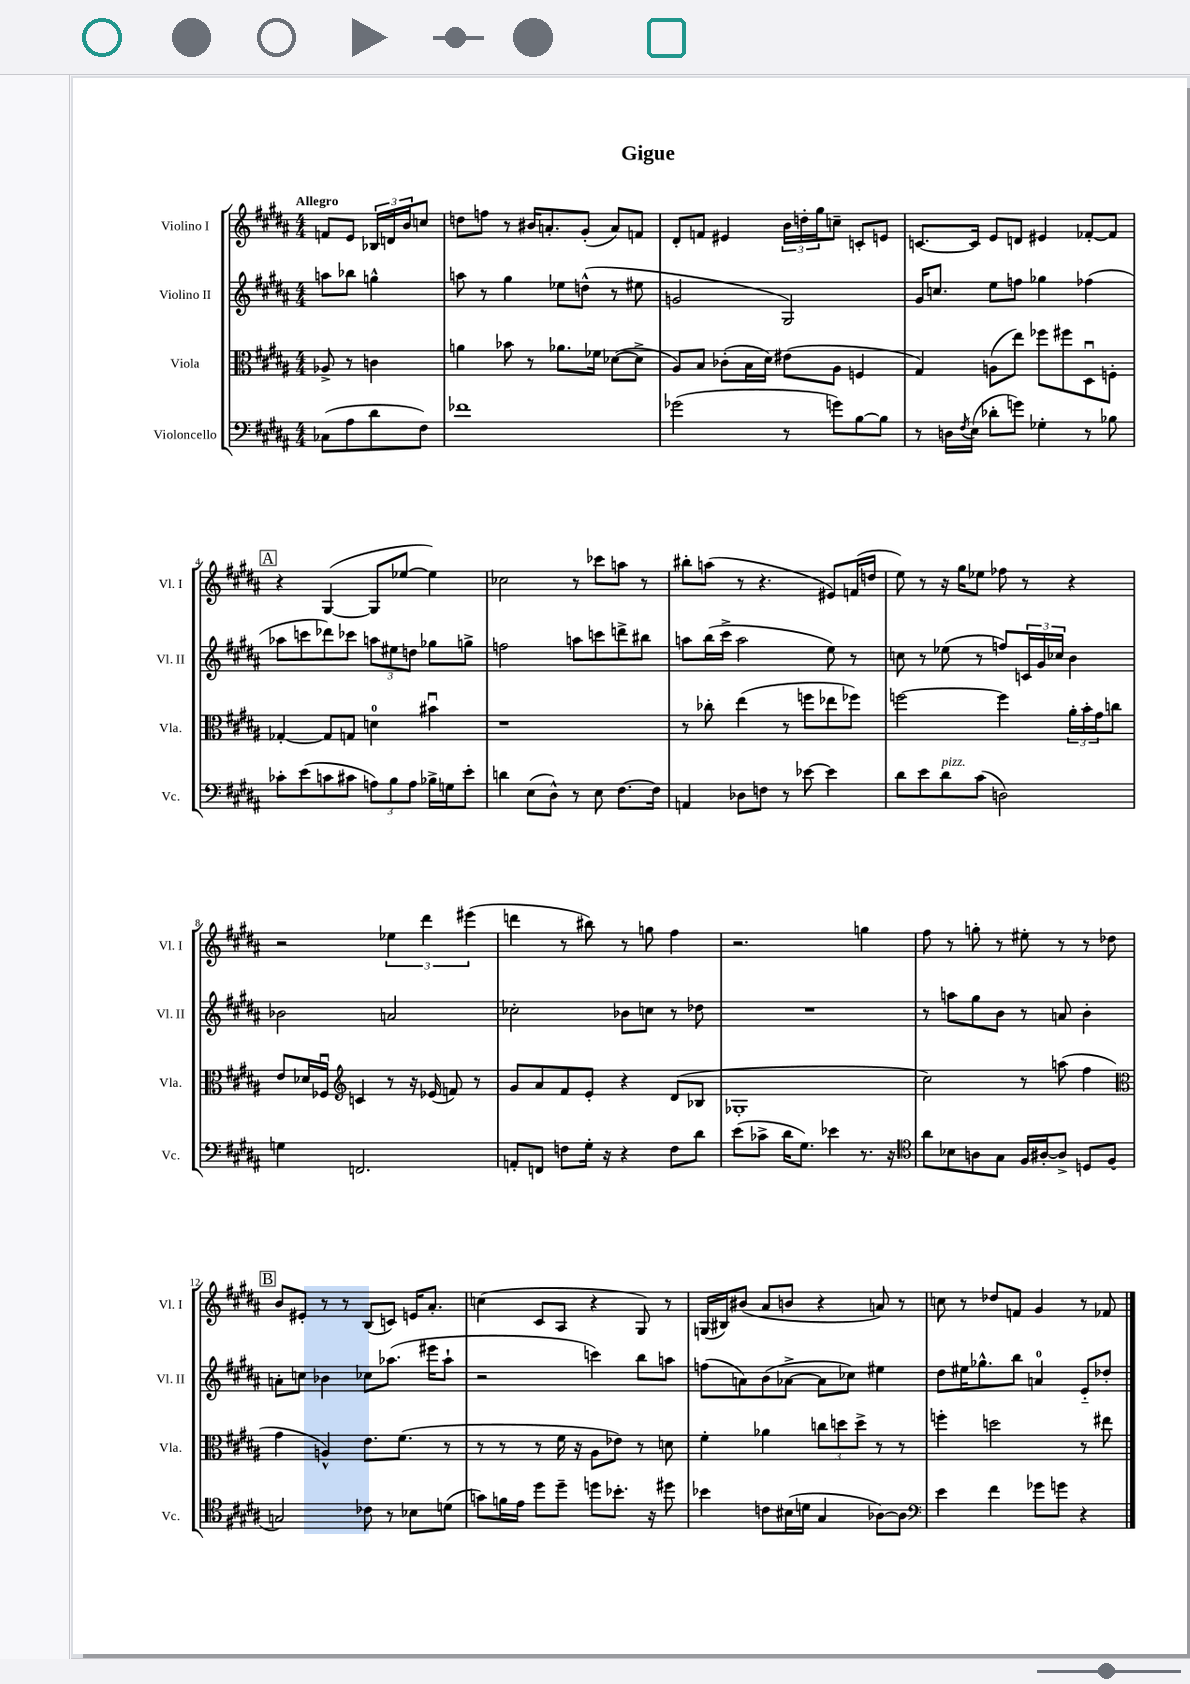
\header { title = "Gigue" }
<<
\new StaffGroup <<
\new Staff = "s0" \with { instrumentName = "Violino I" shortInstrumentName = "Vl. I" } {
    \clef treble \key b \major \numericTimeSignature \time 4/4 \partial 2 \tempo "Allegro"
    f'8 e'8 \tuplet 3/2 { bes16 d'16 b'16 } c''8 |
    d''8 f''8 r8 bis'16 a'8.-. gis'8-.( a'8) f'8 |
    dis'8-. f'8 eis'4 \tuplet 3/2 { b'16 d''16-. gis''16 } c''8-- c'8-. e'8 |
    c'8.~ c'16 e'8 d'8 eis'4 fes'8~-. fes'8 |
    \mark \markup { \box "A" } r4 gis4~( gis8 ees''8~ ees''4) |
    ces''2 r8 ces'''8 a''8 r8 |
    bis''8-. a''8( r8 r4. eis'8) f'16( d''16 |
    e''8) r8 r16 gis''16 ees''8 fes''8 r8 r4 |
    r2 \tuplet 3/2 { ees''4 dis'''4 eis'''4( } |
    d'''4 r8 bis''8) r8 g''8 fis''4 |
    r2. g''4 |
    fis''8 r8 g''8-. r8 eis''8-. r8 r8 des''8 |
    \mark \markup { \box "B" } b'8 eis'8-. r8 r8 b8( c'8) e'16 ais'8.-. |
    c''4( cis'8 ais8 r4 gis8) r8 |
    g16( bis16) bis'8( ais'8 b'8 r4 a'8) r8 |
    c''8 r8 des''8 f'8 gis'4 r8 fes'8 \bar "|." |
}
\new Staff = "s1" \with { instrumentName = "Violino II" shortInstrumentName = "Vl. II" } {
    \clef treble \key b \major \numericTimeSignature \time 4/4 \partial 2
    a''8 bes''8 g''4-^ |
    a''8 r8 gis''4 ees''8 d''8-^( r8 eis''8 |
    g'2 gis2) |
    gis'16 c''8. e''8 f''8 ges''4 fes''4( |
    \mark \markup { \box "A" } aes''8 c'''8 des'''8) ces'''8 \tuplet 3/2 { a''8 eis''8 d''8 } ges''8 g''8-> |
    f''2 a''8 c'''8 d'''8-> bis''8 |
    a''8 b''16( cis'''16-> a''2 e''8) r8 |
    c''8 r8 ees''8( r8 f''8) \tuplet 3/2 { c'16 gis'16 ces''16 } b'4 |
    bes'2 a'2 |
    ces''2-. bes'8 c''8 r8 des''8 |
    R1 |
    r8 a''8 gis''8 b'8 r8 a'8 b'4-. |
    \mark \markup { \box "B" } a'8-. c''8 bes'4 ces''8 aes''8.( eis'''16 aes''8-! |
    r2 c'''4) b''8 a''8 |
    f''8( a'8) b'8( aes'8~-> aes'8 ces''8) eis''4 |
    dis''8 eis''16 ges''8.-^ b''8 a'4-0 e'8-_ des''8-. \bar "|." |
}
\new Staff = "s2" \with { instrumentName = "Viola" shortInstrumentName = "Vla." } {
    \clef alto \key b \major \numericTimeSignature \time 4/4 \partial 2
    aes8-> r8 c'4 |
    a'4 bes'8 r8 aes'8. fes'16 des'8~( des'8-> |
    ais8) b8 ces'8-.( b16 dis'16) eis'8( ais8 f4 |
    gis4) a8( e''8) fes''8 fis''8 dis8\downbow f8-. |
    \mark \markup { \box "A" } ges4~-. ges8 g8 d'4-0 bis'4\downbow |
    r1 |
    r8 ces''8-. e''4( r8 f''8 ees''8 fes''8) |
    f''2~ f''4 \tuplet 3/2 { ais'16-. b'16-. gis'16 } c''8 |
    e'8 des'16 fes16\downbow \clef treble c'4 r8 r16 ees'16( f'8) r8 |
    gis'8 ais'8 fis'8 e'8-. r4 dis'8( bes8 |
    ges1-. |
    cis''2) r8 a''8( fis''4 |
    \mark \markup { \box "B" } \clef alto gis'4 a4-^) e'8. fis'8.( r8 |
    r8 r8 r8 fis'16 r16 ais8 ees'8) r8 d'8 |
    fis'4-. aes'4 \tuplet 3/2 { c''8 d''8 d''8-> } r8 r8 |
    f''4-. d''2 r8 eis''8 \bar "|." |
}
\new Staff = "s3" \with { instrumentName = "Violoncello" shortInstrumentName = "Vc." } {
    \clef bass \key b \major \numericTimeSignature \time 4/4 \partial 2
    ces8( ais8 dis'8 fis8) |
    fes'1 |
    ges'2( r8 g'8) b8~ b8 |
    r8 d16 \acciaccatura { fis8 } e16( des'8-. g'8) ges4-. r8 bes8 |
    \mark \markup { \box "A" } ces'8-. e'8( c'8 cis'8 \tuplet 3/2 { a8) b8 a8 } bes16-> g16 e'8-. |
    d'4 e8( dis8-^) r8 e8 fis8.~ fis16 |
    a,4 des8 f8 r8 ees'8~ ees'4 |
    dis'8 e'8 dis'8^\markup { \italic "pizz." } cis'8( d2) |
    g4 f,2. |
    a,8-. f,8 f8 gis16-. r16 r4 f8 dis'8 |
    e'8( ces'8-> dis'16 gis8.) ees'4 r8. r16 |
    \clef tenor ais'8 bes8 a8 gis8 fis16 ais16~-. ais8-> d8 fis8( |
    \mark \markup { \box "B" } g2) ces'8 r8 bes8 d'8( |
    g'8) f'16 e'16 dis''8 dis''8-- d''8 bes'8.-. r16 dis''8 |
    bes'4 c'8 bis16( d'16 gis4 aes8~) aes8 |
    \clef bass e'4 fis'4 ges'8 g'8 r4 \bar "|." |
}
>>
>>
